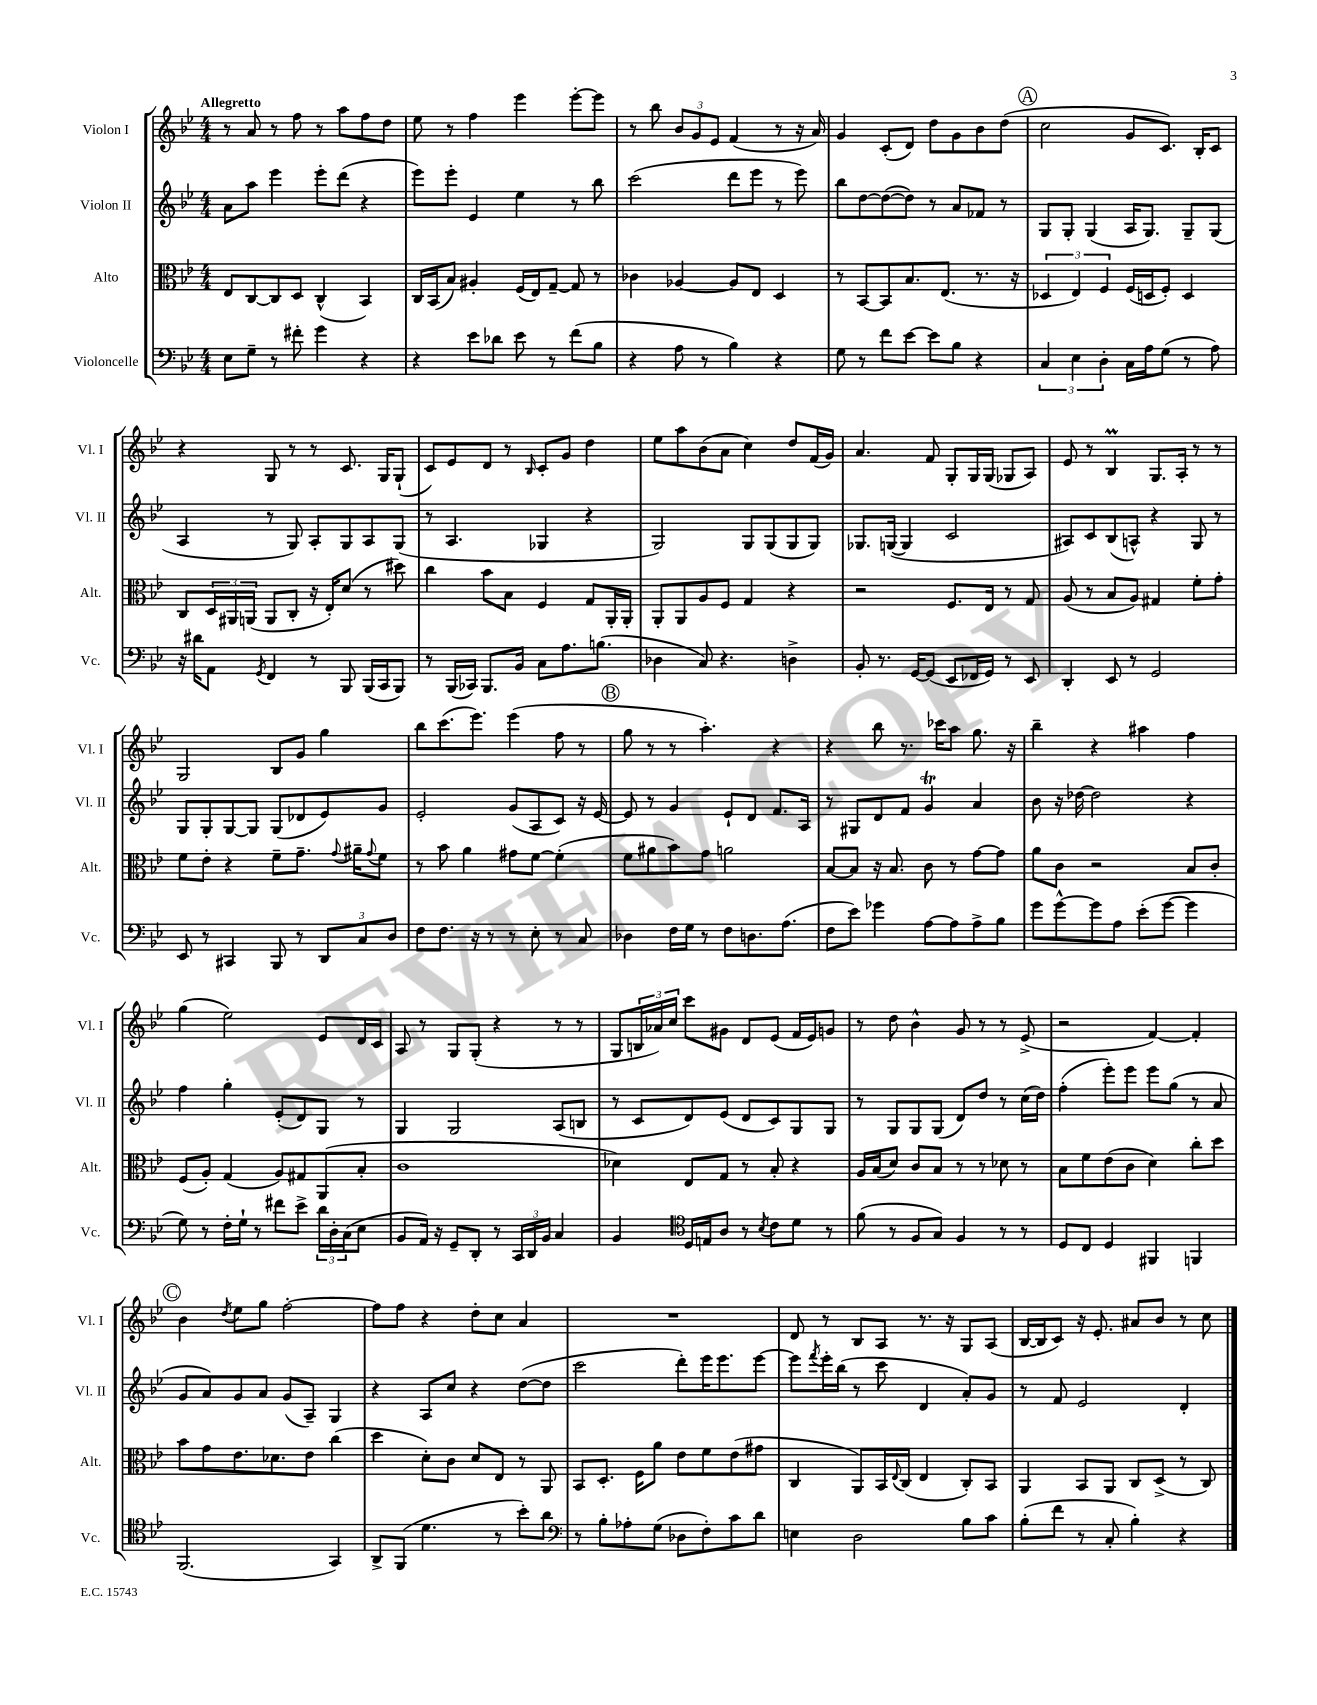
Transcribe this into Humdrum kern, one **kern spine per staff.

**kern	**kern	**kern	**kern
*part4	*part3	*part2	*part1
*staff4	*staff3	*staff2	*staff1
*I"Violoncelle	*I"Alto	*I"Violon II	*I"Violon I
*I'Vc.	*I'Alt.	*I'Vl. II	*I'Vl. I
*clefF4	*clefC3	*clefG2	*clefG2
*k[b-e-]	*k[b-e-]	*k[b-e-]	*k[b-e-]
*M4/4	*M4/4	*M4/4	*M4/4
=1	=1	=1	=1
!	!	!	!LO:TX:a:B:t=Allegretto
8E-\L	8E-/L	8a\L	8r
8G~\J	[8C/	8aa\J	8a/
8r	8C/]	4eee-\	8r
8f#X'\	8D/J	.	8ff\
4g\	(4C^^/	8eee-'\L	8r
.	.	(8ddd\J	8aa\L
4r	4BB-/)	4r	8ff\
.	.	.	8dd\J
=2	=2	=2	=2
4r	16C/LL	8eee-\L)	8ee-\
.	(16BB-/J	.	.
.	8B-/J)	8eee-'\J	8r
8e-\L	4A#X'/	4e-/	4ff\
8d-X\J	.	.	.
8e-\	(16F/LL	4ee-\	4eee-\
.	16E-/J)	.	.
8r	[8G~/J	.	.
(8f\L	8G/]	8r	[8eee-'\L
8B-\J	8r	8bb-\	8eee-\J]
=3	=3	=3	=3
4r	4c-X\	(2ccc\	8r
.	.	.	8bb-\
8A\	[4A-X/	.	12b-/L
.	.	.	12g/
8r	.	.	.
.	.	.	12e-/J
4B-\)	8A-/L]	8ddd\L	(4f/
.	8E-/J	8eee-\J	.
4r	4D/	8r	8r
.	.	8eee-\)	16r
.	.	.	16a/)
=4	=4	=4	=4
8G\	8r	8bb-\L	4g/
8r	[8BB-/L	[8dd\	.
8f\L	8BB-/]	(8dd\_	(8c'/L
[8e-\J	8.B-/	8dd\J])	8d/J)
8e-\L]	.	8r	8dd\L
.	(8.E-/J	.	.
8B-\J	.	8a/L	8g\
4r	8.r	8f-X/J	8b-\
.	.	8r	(8dd\J
.	16r	.	.
!!LO:REH:place=s1:t=A
=5	=5	=5	=5
6C/	6D-X/	8G/L	2cc\
.	.	8G'/J	.
6E-\	6E-/)	.	.
.	.	(4G/	.
6D'\	6F/	.	.
16C\LL	(16F/LL	16A/KL	8g/L
16A\J	16Dn/J	8.G/J)	.
(8G\J	8F'/J)	.	8.c/J)
8r	4D/	8G~/L	.
.	.	.	16B-'/KL
8A\)	.	(8G/J	8c/J
!!LO:LB:g=z
=6	=6	=6	=6
16r	8C/L	4A/	4r
16d#X\KL	.	.	.
8AA\J	24D/L	.	.
.	24AA#X/	.	.
.	(24AAn/JJ	.	.
8qGG/	.	.	.
4FF/	8AA/L	8r	8G/
.	8C'/J	8G/)	8r
8r	16r	8A'/L	8r
.	16E-'/KL)	.	.
8BBB-/	(8d/J	8G/	8.c/
(16BBB-/LL	8r	8A/	.
16CC/J	.	.	16G/KL
8BBB-/J)	8dd#X\)	(8G/J	(8G`/J
=7	=7	=7	=7
8r	4cc\	8r	8c/L)
(16BBB-/LL	.	4.A/	8e-/
16CC-X/JJ)	.	.	.
8.BBB-/L	8b-\L	.	8d/J
.	8B-\J	.	8r
16BB-/Jk	.	.	.
.	.	.	16qqB-/
8C\L	4F/	4G-X/	8c'/L
8.A\	.	.	8g/J
.	8G/L	4r	4dd\
(8.Bn\J	.	.	.
.	16AA'/L	.	.
.	16AA'/JJ	.	.
=8	=8	=8	=8
4D-X\	8AA'/L	2G/)	8ee-\L
.	8AA/	.	8aa\
8C/)	8A/	.	(8b-\
4.r	8F/J	.	8a\J
.	4G/	8G/L	4cc\)
.	.	(8G/	.
4Dn^\	4r	8G/	8dd/L
.	.	8G/J)	(16f/L
.	.	.	16g/JJ)
=9	=9	=9	=9
8BB-'/	2r	8.G-X/L	4.a/
8.r	.	.	.
.	.	([16Gn/Jk	.
.	.	4G/]	.
[16GG/KL	.	.	.
(8GG/J]	.	.	8f/
8EE-/L	8.F/L	2c/	8G'/L
16FF-X/L	.	.	16G/L
16GG/JJ)	16E-/Jk	.	(16G/JJ
8r	8r	.	8G-X/L
8EE-/	8G/	.	8A/J)
=10	=10	=10	=10
4DD'/	(8A/	8A#X/L)	8e-/
.	8r	8c/	8r
8EE-/	8B-/L	(8B-/	4B-M/
8r	8A/J)	8An^^/J)	.
2GG/	4G#X/	4r	8.G/L
.	.	.	16A'/Jk
.	8f'\L	8G/	8r
.	8g'\J	8r	8r
!!LO:LB:g=z
=11	=11	=11	=11
8EE-/	8f\L	8G/L	2G/
8r	8e-'\J	8G'/	.
4CC#X/	4r	[8G/	.
.	.	8G/J]	.
8BBB-/	8f~\L	(8G/L	8B-/L
8r	8.g~\J	8d-X/	8g/J
12DD/L	.	8e-/)	4gg\
.	8qqg/	.	.
.	16a#X~\KL	.	.
12C/	.	.	.
.	8qqg/	.	.
.	8f\J	8g/J	.
12D/J	.	.	.
=12	=12	=12	=12
8F\L	8r	2e-'/	8bb-\L
8.F\J	8b-\	.	(8.ccc\
.	4a\	.	.
16r	.	.	8.eee-\J)
8r	.	.	.
8r	8g#X\L	(8g/L	(4eee-\
8E-'\	[8f\J	8A/	.
8r	(4f'\]	8c/J)	8ff\
8C/	.	16r	8r
.	.	[16e-/	.
!!LO:REH:place=s1:t=B
=13	=13	=13	=13
4D-X\	8f\L	8e-/]	8gg\
.	8a#X\	8r	8r
16F\LL	8b-\)	4g/	8r
16G\JJ	.	.	.
8r	8g\J	.	4.aa'\)
8F\L	2an\	8e-`/L	.
8.Dn\	.	8d/J	.
.	.	8.f/L	4r
(8.A\J	.	.	.
.	.	16A/Jk	.
=14	=14	=14	=14
8F\L	[8B-/L	8r	4r
8e-\J)	8B-/J]	8G#X/L	.
4g-X\	16r	8d/	8bb-\
.	8.B-/	.	.
.	.	8f/J	8.r
[8A\L	8c\	4gT/	.
.	.	.	16ccc-X\KL
8A\]	8r	.	8aa\J
8A^\	[8g\L	4a/	8.gg\
8B-\J	8g\J]	.	.
.	.	.	16r
=15	=15	=15	=15
8g\L	8a\L	8b-\	4bb-~\
[8g^^\	8c\J	16r	.
.	.	[16dd-X\	.
8g\]	2r	2dd-\]	4r
8A\J	.	.	.
(8e-'\L	.	.	4aa#X\
[8g\J	.	.	.
4g\]	8B-/L	4r	4ff\
.	8c'/J	.	.
!!LO:LB:g=z
=16	=16	=16	=16
8G\)	(8F/L	4ff\	(4gg\
8r	8A'/J)	.	.
16F'\LL	(4G/	4gg'\	2ee-\)
16G`\JJ	.	.	.
8r	.	.	.
8f#X\L	8A/L)	(8e-'/L	.
8e-^\J	8G#X/	8d/)	.
24d\LL	(8AA/	8G/J	8e-/L
24D'\	.	.	.
(24C\J	.	.	.
8E-\J	8B-'/J	8r	16d/L
.	.	.	16c/JJ
=17	=17	=17	=17
8BB-/L	1c	4G/	8A/
16AA/Jk)	.	.	8r
16r	.	.	.
8GG~/L	.	2G/	8G/L
8DD'/J	.	.	(8G'/J
8r	.	.	4r
24CC/LL	.	.	.
24DD/	.	.	.
24BB-/JJ	.	.	.
4C/	.	(8A/L	8r
.	.	8Bn/J	8r
=18	=18	=18	=18
4BB-/	4d-X\)	8r	8G/L
.	.	8c/L	24Bn/L
.	.	.	24a-X/)
.	.	.	24cc/JJ
*clefC4	*	*	*
16D/LL	8E-/L	8d/)	8ccc\L
16En/J	.	.	.
8A/J	8G/J	(8e-/J	8g#X\J
8r	8r	8d/L	8d/L
8qB-/	.	.	.
8c\L	8B-'/	8c/)	(8e-/J
8d\J	4r	8G/	16f/LL
.	.	.	16e-/J)
8r	.	8G/J	8gn/J
=19	=19	=19	=19
(8f\	16A/LL	8r	8r
.	(16B-/J	.	.
8r	8d/J)	8G/L	8dd\
8F/L	8c/L	8G/	4b-^^\
8G/J)	8B-/J	(8G/J	.
4F/	8r	8d/L)	8g/
.	8r	8dd/J	8r
8r	8d-X\	8r	8r
8r	8r	(16cc\LL	(8e-^/
.	.	16dd\JJ)	.
=20	=20	=20	=20
8D/L	8B-\L	(4ff'\	2r
8C/J	8f\	.	.
4D/	(8e-\	8eee-'\L)	.
.	8c\J	8eee-\J	.
4FF#X/	4d\)	8eee-\L	[4f/)
.	.	(8gg\J	.
4FFn/	8cc'\L	8r	4f'/]
.	8dd\J	8a/	.
!!LO:LB:g=z
!!LO:REH:place=s1:t=C
=21	=21	=21	=21
(2.FF/	8b-\L	8g/L	4b-\
.	8g\	8a/)	.
.	.	.	8qdd/
.	8.e-\	8g/	8ee-\L
.	.	8a/J	8gg\J
.	8.d-X\	.	.
.	.	(8g/L	[2ff'\
.	8e-\J	8A~/J)	.
4GG/)	(4cc\	4G/	.
=22	=22	=22	=22
8AA^/L	4dd\	4r	8ff\L]
(8FF/J	.	.	8ff\J
4.d\	8d'\L)	8A/L	4r
.	8c\J	8cc/J	.
.	8d/L	4r	8dd'\L
8r	8E-/J	.	8cc\J
8b-'\L)	8r	([8dd\L	4a/
8a\J	8AA/	8dd\J]	.
=23	=23	=23	=23
*clefF4	*	*	*
8r	8BB-/L	2ccc\	1r
8B-'\L	8.D'/J	.	.
8A-X'\	.	.	.
.	16F\KL	.	.
(8G\J	8a\J	.	.
8D-X\L	8e-\L	8ddd'\L)	.
8F'\)	8f\	16eee-\K	.
.	.	8.eee-\	.
8c\	(8e-\	.	.
8d\J	8g#X\J	[8eee-\J	.
=24	=24	=24	=24
4En\	4C/	8eee-\L]	8d/
.	.	8qfff/	.
.	.	16eee-'\L	8r
.	.	(16bb-\JJ	.
2D\	8AA/L)	8r	8B-/L
.	16BB-/L	8ccc\	8A/J
.	8qqE-/	.	.
.	(16C/JJ	.	.
.	4E-/	4d/	8.r
.	.	.	16r
8B-\L	8C'/L)	8a'/L)	8G/L
8c\J	8BB-/J	8g/J	(8A/J
=25	=25	=25	=25
(8B-'\L	4AA/	8r	[16B-/LL
.	.	.	16B-/J]
8f\J	.	8f/	8c/J)
8r	8BB-/L	2e-/	16r
.	.	.	8.e-'/
8C'/	8AA/J	.	.
4B-'\)	8C/L	.	8a#X/L
.	(8D^/J	.	8b-/J
4r	8r	4d'/	8r
.	8C/)	.	8cc\
==	==	==	==
*-	*-	*-	*-
